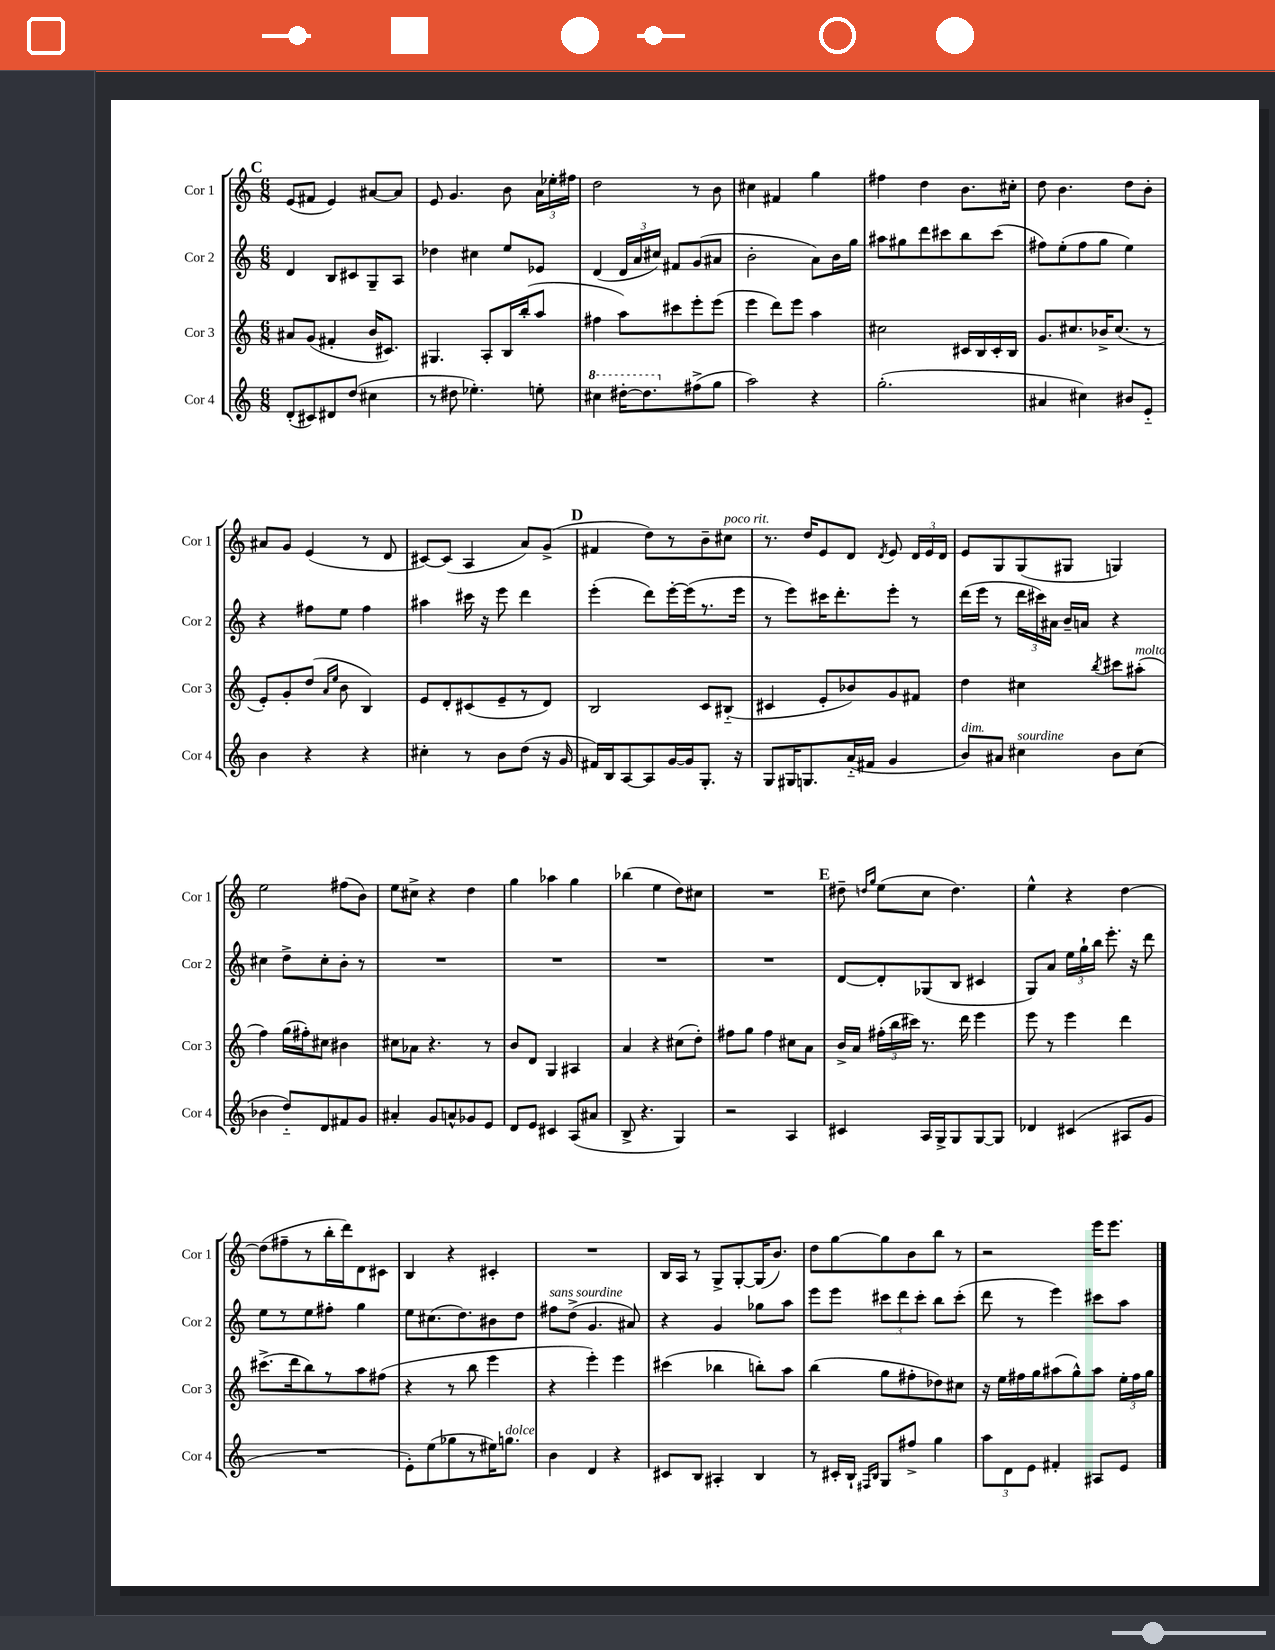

**kern	**kern	**kern	**kern
*staff4	*staff3	*staff2	*staff1
*clefG2	*clefG2	*clefG2	*clefG2
*k[]	*k[]	*k[]	*k[]
*M6/8	*M6/8	*M6/8	*M6/8
(8d'/L	8a#/L	4d/	(8e/L
8c#/)	(8g/J	.	8f#/J
8d#/	4f#'/	8B/L	4e/)
(8dd/J	.	8c#/	.
4cc#\	16b/LK	8G~/	[8a#/L
.	8.c#/J)	.	.
.	.	8A/J	8a#/]J
=	=	=	=
8r	4.G#/	4dd-\	8e/
8dd#\	.	.	4.g/
4.ee-'\)	.	4cc#\	.
.	8A'/L	.	.
.	16B/L	8ee/L	8b\
.	(16bb'/J	.	.
8ee'\	8aa/J	8e-/J	24a\LL
.	.	.	24ee-'\
.	.	.	24ff#\JJ
=	=	=	=
4ccc#\	4ff#\	(4d/	2dd\
[16ddd#'\LK	8aa\L)	24d/LL	.
.	.	24a/	.
8.ddd#\]	.	.	.
.	.	24cc#/JJ)	.
.	8ccc#\	8f#/L	.
(8ff#^\	8eee'\	(8g/	8r
8gg\J	(8eee\J	8a#/J	8b\
=	=	=	=
2aa\)	4eee\	2b'\	4cc#\
.	8ddd\L)	.	4f#/
.	8eee\J	.	.
4r	4aa\	8a\L)	4gg\
.	.	16b\L	.
.	.	16gg\JJ	.
=	=	=	=
(2.gg'\	2cc#\	8aa#\L	4ff#\
.	.	8gg#\	.
.	.	8ddd\	4dd\
.	.	8ccc#\	.
.	16c#/LL	8bb\	8.b\L
.	16B/	.	.
.	16c#'/	(8ccc#\J	.
.	16B/JJ	.	16cc#'\Jk
=	=	=	=
4a#/	8.g/L	8ff#\L)	8dd\
.	.	(8ee'\	4.b\
.	8.cc#/	.	.
4cc#\)	.	8ff#\	.
.	16b-^/K	8gg\J	.
.	(8.cc#/J	.	.
8b#/L	.	4ee\)	8dd\L
8e'~/J	8r	.	8b'\J
=	=	=	=
4b\	8e'/L)	4r	8a#/L
.	8g'/	.	8g/J
4r	(8dd/J	8ff#\L	(4e/
.	16qqa/LL	.	.
.	16qqee/JJ	.	.
.	8b\	8ee\J	.
4r	4B/)	4ff#\	8r
.	.	.	8d/
=	=	=	=
4cc#'\	8e/L	4aa#\	[8c#/L)
.	8d'/	.	(8c#/]J
8r	(8c#/	16ccc#\	4A/
.	.	16r	.
8b\L	8e~/	8eee\	.
(8dd\J	8r	4ddd\	8a/L)
16r	8d/J)	.	(8g^/J
16g/	.	.	.
=	=	=	=
16f#/LL)	2B/	(4eee'\	4f#/
16B/J	.	.	.
[8A/	.	.	.
8A/]	.	8ddd\L)	8dd\L)
[16g/L	.	[16eee'\L	8r
16g/]J	.	(16eee\]J	.
8.G'/J	8c/L	8.r	8b~\
.	(8B#'~/J	.	8cc#\J
16r	.	16eee\Jk	.
=	=	=	=
8G/L	4c#/	8r	8.r
16G#/K	.	8eee\L)	.
8.G/	.	.	16dd/LK
.	8e'/L	16ccc#\K	8e/
.	.	8.ddd'\	.
(16a'~/L	8b-/)	.	8d/J
16f#/JJ	.	.	.
.	.	.	8qd/
4g/	8g/	8eee'\J	8e/
.	8f#/J	8r	24d/LL
.	.	.	24e/
.	.	.	24d/JJ
=	=	=	=
8b/L)	4dd\	(16ddd\LL	8e/L
.	.	16eee\JJ	.
8a#/J	.	8r	8G/
4cc#\	4cc#\	24ddd\LL	(8G/
.	.	24ccc#\)	.
.	.	24a#\JJ	.
.	.	16b~/LL	8G#/J
.	.	16a/JJ	.
.	8qbb/	.	.
8b\L	8ccc#\L	4r	4G/)
(8cc#\J	(8aa#'\J	.	.
=	=	=	=
4b-\	4ff\)	4cc#\	2ee\
8dd'~/L)	(16gg\LL	8dd^\L	.
.	16ff#'\J)	.	.
8d/	8cc#\J	8cc#'\	.
8f#/	4b#\	8b'\J	(8ff#\L
8g/J	.	8r	8b\J)
=	=	=	=
4a#'/	8cc#\L	2.r	8ee\L
.	8a-\J	.	8cc#^\J
8g/L	4.r	.	4r
8a^^/	.	.	.
8g-/	.	.	4dd\
8e/J	8r	.	.
=	=	=	=
8d/L	8b/L	2.r	4gg\
8e/J	8d/J	.	.
4c#/	4G/	.	4aa-\
(8A/L	4A#/	.	4gg\
8a#/J	.	.	.
=	=	=	=
8B^/	4a/	2.r	(4bb-\
4.r	.	.	.
.	4r	.	4ee\
4G/)	(8cc#\L	.	8dd\L)
.	8dd'\J)	.	8cc#\J
=	=	=	=
2r	8ff#\L	2.r	2.r
.	8gg\J	.	.
.	4ff#\	.	.
4A/	8cc#\L	.	.
.	8a\J	.	.
=	=	=	=
4c#/	16b^/LL	[8d/L	8dd#~\
.	16a/JJ	.	.
.	.	.	16qqdd/LL
.	.	.	16qqgg/JJ
.	(24ff#'\LL	8d'/]	(8ee\L
.	24bb\	.	.
.	24ccc#\JJ)	.	.
16A/LL	8.r	(8G-/	8cc\J
16G^/J	.	.	.
8G/	.	8B/J	4.dd\)
.	16ddd\	.	.
[8G/	4eee\	4c#/	.
8G/]J	.	.	.
=	=	=	=
4d-/	8eee\	8G/L)	4ee^^\
.	8r	8a/J	.
(4c#/	4eee\	24ee\LL	4r
.	.	24gg`\	.
.	.	24bb\JJ	.
.	.	8.eee'\	.
8A#/L	4ddd\	.	[4dd\
.	.	16r	.
8g/J	.	8ddd\	.
=	=	=	=
2.r	(8.ccc#^\L	8ee\L	(8dd\]L
.	.	8r	8ff#~\
.	16ddd\k	.	.
.	8bb\)	8ee\	8r
.	8r	8ff#'\J	16bb'\L
.	.	.	16ddd\J)
.	8aa\	4gg\	8d\
.	(8ff#\J	.	8c#\J
=	=	=	=
8e'\L)	4r	8ee\L	4B/
(8ee\	.	(8.cc#\	.
8gg-\	8r	.	4r
.	.	8.dd\)	.
8r	8bb\	.	.
16ee#\K)	4eee\	8b#\	4c#'/
8.gg\J	.	.	.
.	.	8dd\J	.
=	=	=	=
4b\	4r	8ff#\L	2.r
.	.	(8dd^\J	.
4d/	4eee'\)	4.g/	.
4r	4eee\	.	.
.	.	8a#/)	.
=	=	=	=
8c#/L	(4ccc#\	4r	16B/LL
.	.	.	16A/JJ
8B/J	.	.	8r
4A#'/	4bb-\	4g/	8G^/L
.	.	.	[8G'/
4B/	8bb'\L)	8gg-\L	(16G/]K
.	.	.	8.b/J)
.	8aa\J	8aa\J	.
=	=	=	=
8r	(4bb\	8eee\L	8dd\L
16c#'/LL	.	8eee\J	[8gg\
16B`/JJ	.	.	.
16qqF#/LL	.	.	.
16qqB/JJ	.	.	.
8G/L	8gg\L	12ccc#\L	8gg\]
.	.	12ddd\	.
8ff#^/J	8ff#'\	.	8b\
.	.	12ccc#'\J	.
4gg\	8dd-\)	8bb\L	8bb\J
.	8cc#\J	(8ccc#'\J	8r
=	=	=	=
12aa\L	16r	8ddd\	2r
.	16ee\LL	.	.
12d\	.	.	.
.	16ff#\	8r	.
12e\J	.	.	.
.	16gg\J	.	.
4f#'/	(8aa#\	4eee\)	.
.	8gg^^\)	.	.
8A#/L	8aa#\J	8ccc#\L	16eee\LK
.	.	.	8.eee\J
8e/J	24ee'\LL	8aa\J	.
.	24ff#\	.	.
.	24gg\JJ	.	.
==	==	==	==
*-	*-	*-	*-
